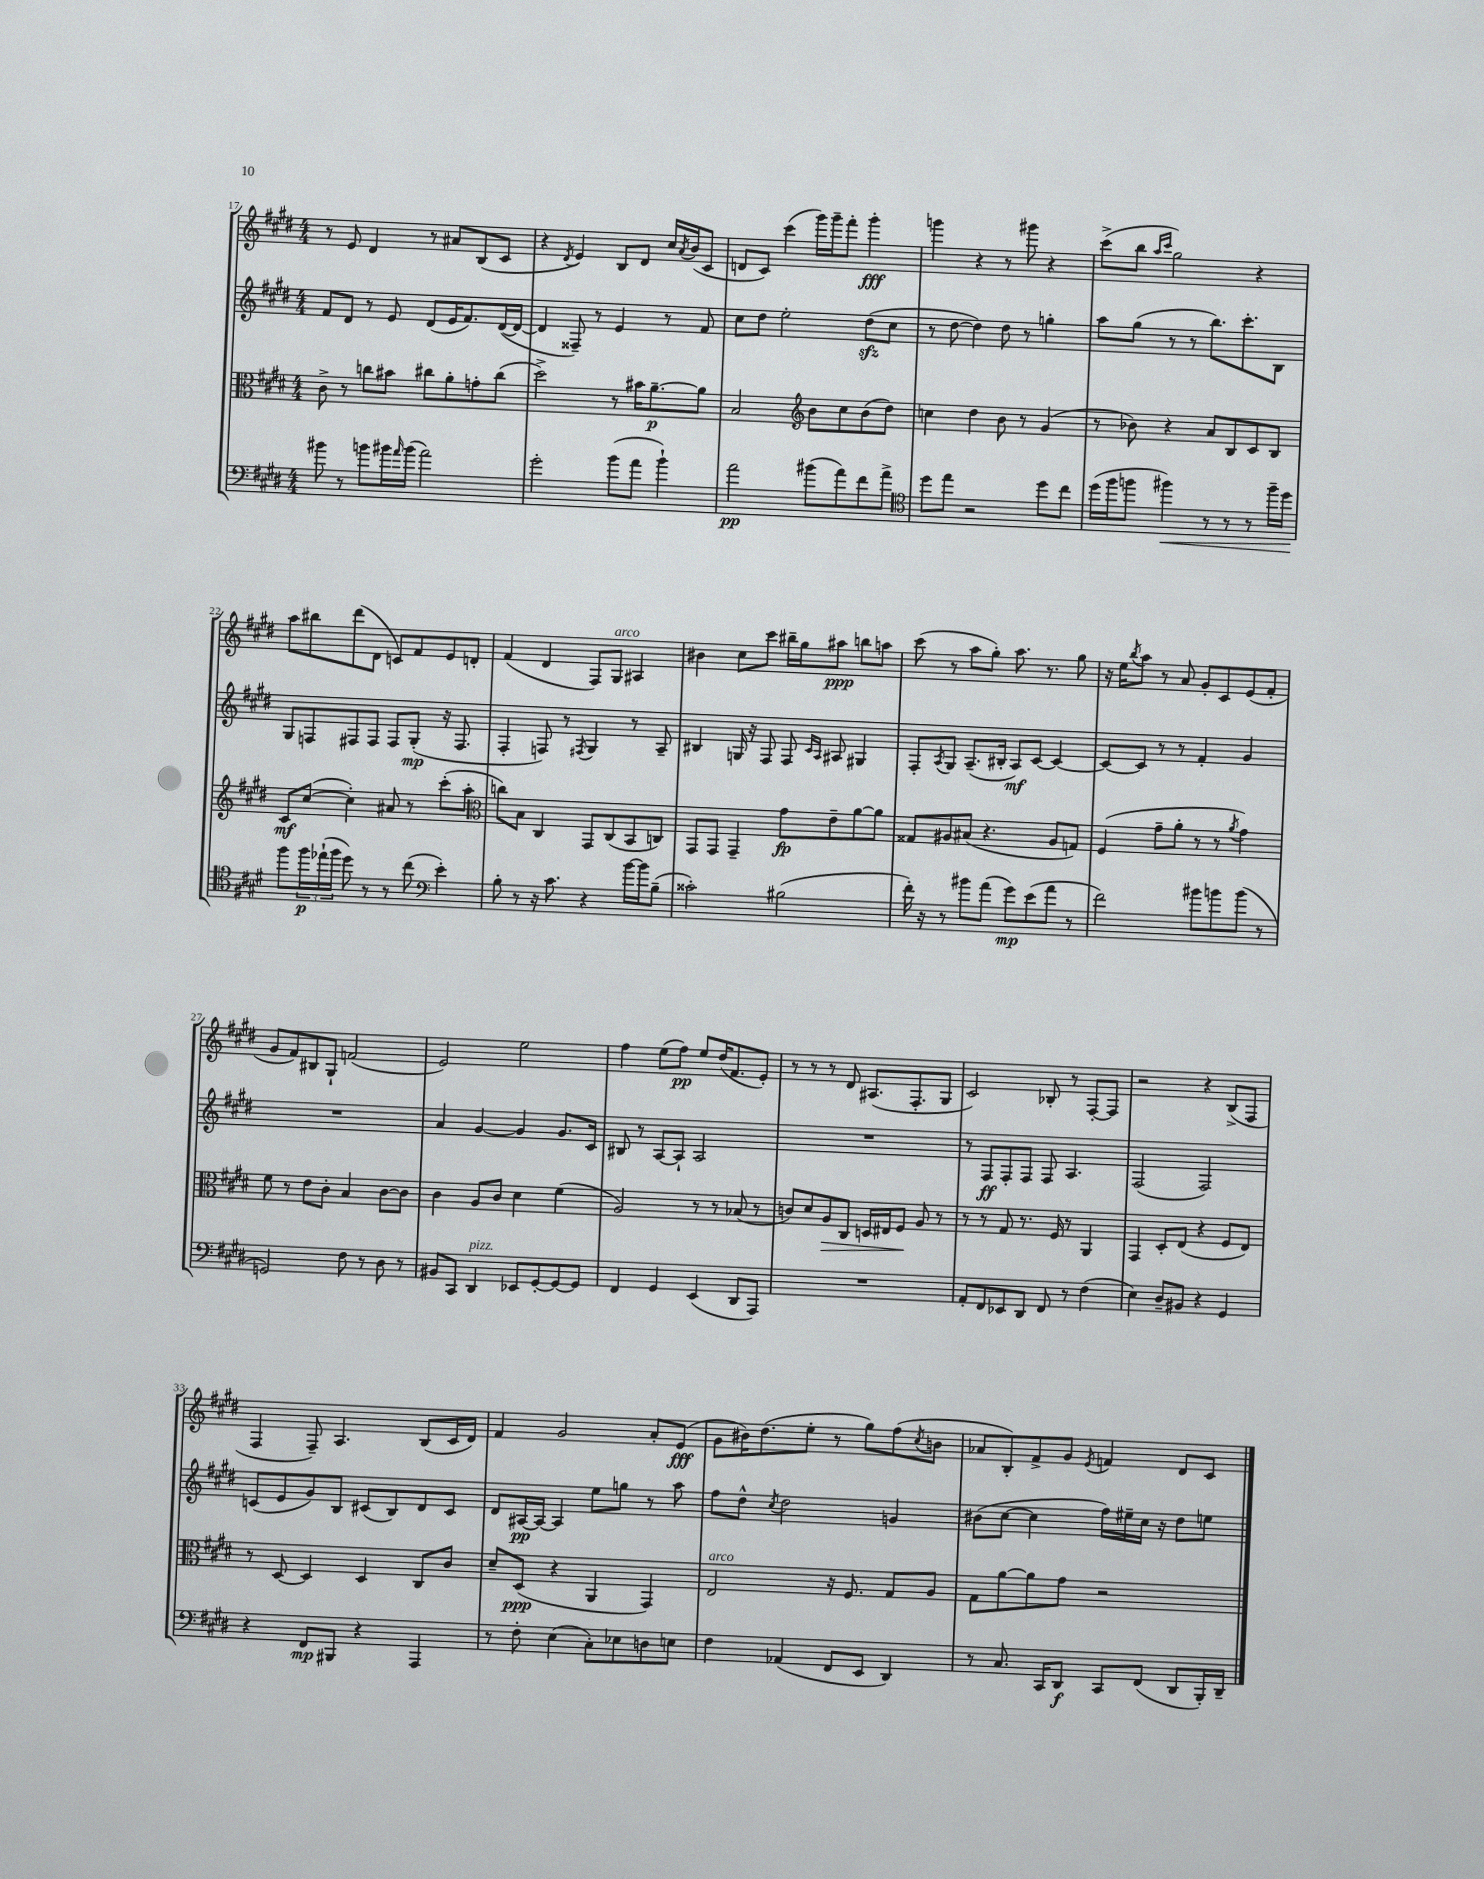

**kern	**kern	**kern	**kern
*staff4	*staff3	*staff2	*staff1
*clefF4	*clefC3	*clefG2	*clefG2
*k[f#c#g#d#]	*k[f#c#g#d#]	*k[f#c#g#d#]	*k[f#c#g#d#]
*M4/4	*M4/4	*M4/4	*M4/4
8b#\	8c#^\	8f#/L	8r
8r	8r	8d#/J	8e/
8b\L	8cc\L	8r	4d#/
16b#\L	8b#\J	8e/	.
16qqa/	.	.	.
(16b#\JJ	.	.	.
2a\)	8cc#\L	(8d#/L	8r
.	8a'\	16e/K	8a#/L
.	.	8.f#/)	.
.	8g'\	.	(8B/
.	(8cc#\J	([16d#/L	8c#/J
.	.	16d#/_JJ	.
=	=	=	=
2g#'\	2dd#^\)	4d#/]	4r
.	.	.	8qd#/
.	.	8F##~/)	4e/)
.	.	8r	.
(8b\L	8r	4e/	8B/L
8a\J	16b#\LK	.	8d#/J
.	[8.a~\	.	.
4b`\)	.	8r	16cc#/LL
.	.	.	8qa/
.	.	.	(16b/J
.	8a\]J	8f#/	8c#/J
=	=	=	=
2a\	2B/	8cc#\L	8d/L
.	.	8dd#\J	8c#/J)
.	.	2ee'\	(4ccc#\
*	*clefG2	*	*
(8b#\L	8b\L	.	16ggg#\LL)
.	.	.	16ggg#~\J
8a\)	8cc#\	.	8fff#'\J
8f#\	(8b\	(8dd#\L	4ggg#'\
8a^\J	8dd#\J)	8cc#\J	.
=	=	=	=
*clefC4	*	*	*
8dd#\L	4cc\	8r	4ggg\
8ee\J	.	[8dd#\	.
2r	4dd#\	4dd#\])	4r
.	8b\	8dd#\	8r
.	8r	8r	8ggg#\
8dd#\L	(4g#/	4gg'\	4r
8cc#\J	.	.	.
=	=	=	=
(16dd#\LL	8r	8aa\L	(8ccc#^\L
16ff#\J	.	.	.
8ff\J	8b-\)	(8gg#\J	8bb\J
.	.	.	16qqaa/LL
.	.	.	16qqccc#/JJ
4ff#\)	4r	8r	2gg#\)
.	.	8r	.
8r	8a/L	8.bb\L)	.
8r	8B/	.	.
.	.	8.ccc#'\	.
8r	8c#/	.	4r
16ff#~\LL	8B/J	8B\J	.
16dd#\JJ	.	.	.
=	=	=	=
8ff#\L	8c#/L	8G#/L	8aa\L
24ff#\L	([8cc#/J	8F/	8bb#\
(24ee-`\	.	.	.
24ff#\JJ	.	.	.
8dd#\)	4cc#'\])	8F#/	(8ddd#\
8r	.	8F#/J	8d#\J
8r	8a#/	8F#/L	8c/L)
(8cc#\	8r	(8G#'/J	8f#/
*clefF4	*	*	*
4e'\)	(8ccc#'\L	16r	8e/
.	.	8.F#/	.
.	8aa'\J	.	8d'/J
=	=	=	=
*	*clefC3	*	*
8B'\	8cc\L)	4F#'/	(4f#/
8r	8B\J	.	.
16r	4C#/	8F/)	4d#/
8.c#\	.	.	.
.	.	8r	.
.	.	8qF#/	.
4r	8GG#/L	4G#/	8F#/L)
.	(8C#/	.	8G#/J
[16b\LL	8BB/	8r	4A#/
16b\]J	.	.	.
(8B~\J	8C/J)	8A~/	.
=	=	=	=
2c##'\)	8GG#/L	4B#/	4b#\
.	8GG#/J	.	.
.	4GG#~/	16G/	8cc#\L
.	.	16r	.
.	.	8F#/	8ccc#\J
(2B#\	8g#\L	8F#/	16bb#~\LL
.	.	.	16gg#\J
.	.	16qqc#/LL	.
.	.	16qqA/JJ	.
.	8e~\	8A#/	8aa#\J
.	[8a\	4G#/	8bb\L
.	8a\]J	.	8aa\J
=	=	=	=
16f#'\)	8G##/L	8F#'/L	(8ccc#\
16r	.	.	.
.	.	8qA/	.
8r	8A#/	8G#/J	8r
8b#\L	(8B#/J	(8.A~/L	8aa\L
(8a\J	4.r	.	8gg#'\J)
.	.	16B#'/Jk	.
8g#\L)	.	8A/L)	8.aa\
(8e\	.	[8c#/J	.
.	.	.	8.r
8a\J	8A#/L	4c#/_	.
8r	8G/J)	.	8gg#\
=	=	=	=
2f#\)	(4F#/	8c#/_L	16r
.	.	.	16ee\LK
.	.	.	8qbb/
.	.	8c#/]J	8aa\J
.	8g#~\L	8r	8r
.	8a'\J	8r	8a/
8b#\L	8r	4f#'/	8g#'/L
8b\	8r	.	8c#/
.	8qa/	.	.
(8b\J	4g#\)	4g#/	(8e/
8r	.	.	8f#'/J
=	=	=	=
2GG/)	8f#\	1r	8g#/L
.	8r	.	8f#/)
.	8e\L	.	8B#/
.	8c#'\J	.	8G#`/J
8F#\	4B/	.	(2f/
8r	.	.	.
8D#\	[8c#\L	.	.
8r	8c#\]J	.	.
=	=	=	=
8BB#/L	4c#\	4a/	2e/)
8CC#/J	.	.	.
4DD#/	8A/L	[4g#/	.
.	8c#/J	.	.
8EE-/L	4d#\	4g#/]	2ee\
[8GG#'/	.	.	.
8GG#/_	(4f#\	8.g#/L	.
8GG#/]J	.	.	.
.	.	16c#/Jk	.
=	=	=	=
4FF#/	2A/)	8B#/	4ff#\
.	.	8r	.
4GG#/	.	[8A/L	(8ee\L
.	.	8A`/]J	8ff#\J)
(4EE/	8r	2A/	8ee/L
.	8r	.	(16dd#/K
.	.	.	8.f#/
8DD#/L	(8B-/	.	.
8AAA/J)	8r	.	8e'/J)
=	=	=	=
1r	8c/L)	1r	8r
.	8d#/	.	8r
.	8A/	.	8r
.	8C#/J	.	8d#/
.	16D/LL	.	(8.A#/L
.	16E#/J	.	.
.	8F#/J	.	.
.	.	.	8.F#'/
.	8A/	.	.
.	8r	.	8G#/J
=	=	=	=
8AA'/L	8r	8r	2c#/)
8FF#/	8r	8F#/L	.
8EE-/	8G#/	8F#'/	.
8DD#/J	8.r	8F#/J	.
8FF#/	.	8F#/	8B-'/
.	16F#/	.	.
8r	8r	4.A/	8r
(4F#\	4AA/	.	[8F#'/L
.	.	.	8F#/]J
=	=	=	=
4E\)	4GG#/	(2F#/	2r
8D#~/L	8D#'/L	.	.
8BB#/J	(8E/J	.	.
4r	4r	2F#/)	4r
4GG#/	8F#/L	.	(8B^/L
.	8E/J)	.	8F#/J
=	=	=	=
4r	8r	(8c/L	4F#/
.	[8D#/	8e/	.
8FF#/L	4D#/]	8g#/)	8F#~/)
8BBB#/J	.	8B/J	4.A/
4r	4D#/	(8c#/L	.
.	.	8B/)	.
4AAA/	8C#/L	8d#/	(8B/L
.	8c#/J	8c#/J	16c#/L
.	.	.	16d#/JJ)
=	=	=	=
8r	8d#~/L	8d#/L	4f#/
8F#'\	(8D#/J	[16A#/L	.
.	.	16A#/_JJ	.
(4E\	4r	4A#/]	2g#/
8C#'\L)	4AA/	8ee\L	.
8E-\	.	8gg\J	.
8D\	4GG#/)	8r	8a'/L
8E\J	.	8aa\	(8e/J
=	=	=	=
4F#\	2E/	8ff#\L	8g#\L
.	.	8dd#^^\J	16b#\K)
.	.	.	(8.dd#\
.	.	8qcc#/	.
(4AA-/	.	2dd#\	.
.	.	.	8ee'\J
8FF#/L	16r	.	8r
.	8.F#/	.	.
8EE/J	.	.	8gg#\L)
4DD#/)	8G#/L	4g/	(8ff#\
.	.	.	8qcc#/
.	8A/J	.	8b\J
=	=	=	=
8r	8G#\L	(8b#\L	8a-/L
8.C#/	[8a\	[8cc#\J	8B'/)
.	8a\]	4cc#\]	8f#^/
16CC#/LK	.	.	.
8DD#/J	8g#\J	.	8g#/J
.	.	.	8qe/
8CC#/L	2r	16ff#\LL)	4f/
.	.	16ee#~\	.
(8FF#/J	.	16cc#\JJ	.
.	.	16r	.
8DD#/L	.	8dd#\L	8d#/L
16BBB'/L)	.	8ee\J	8c#/J
16DD#~/JJ	.	.	.
==	==	==	==
*-	*-	*-	*-
